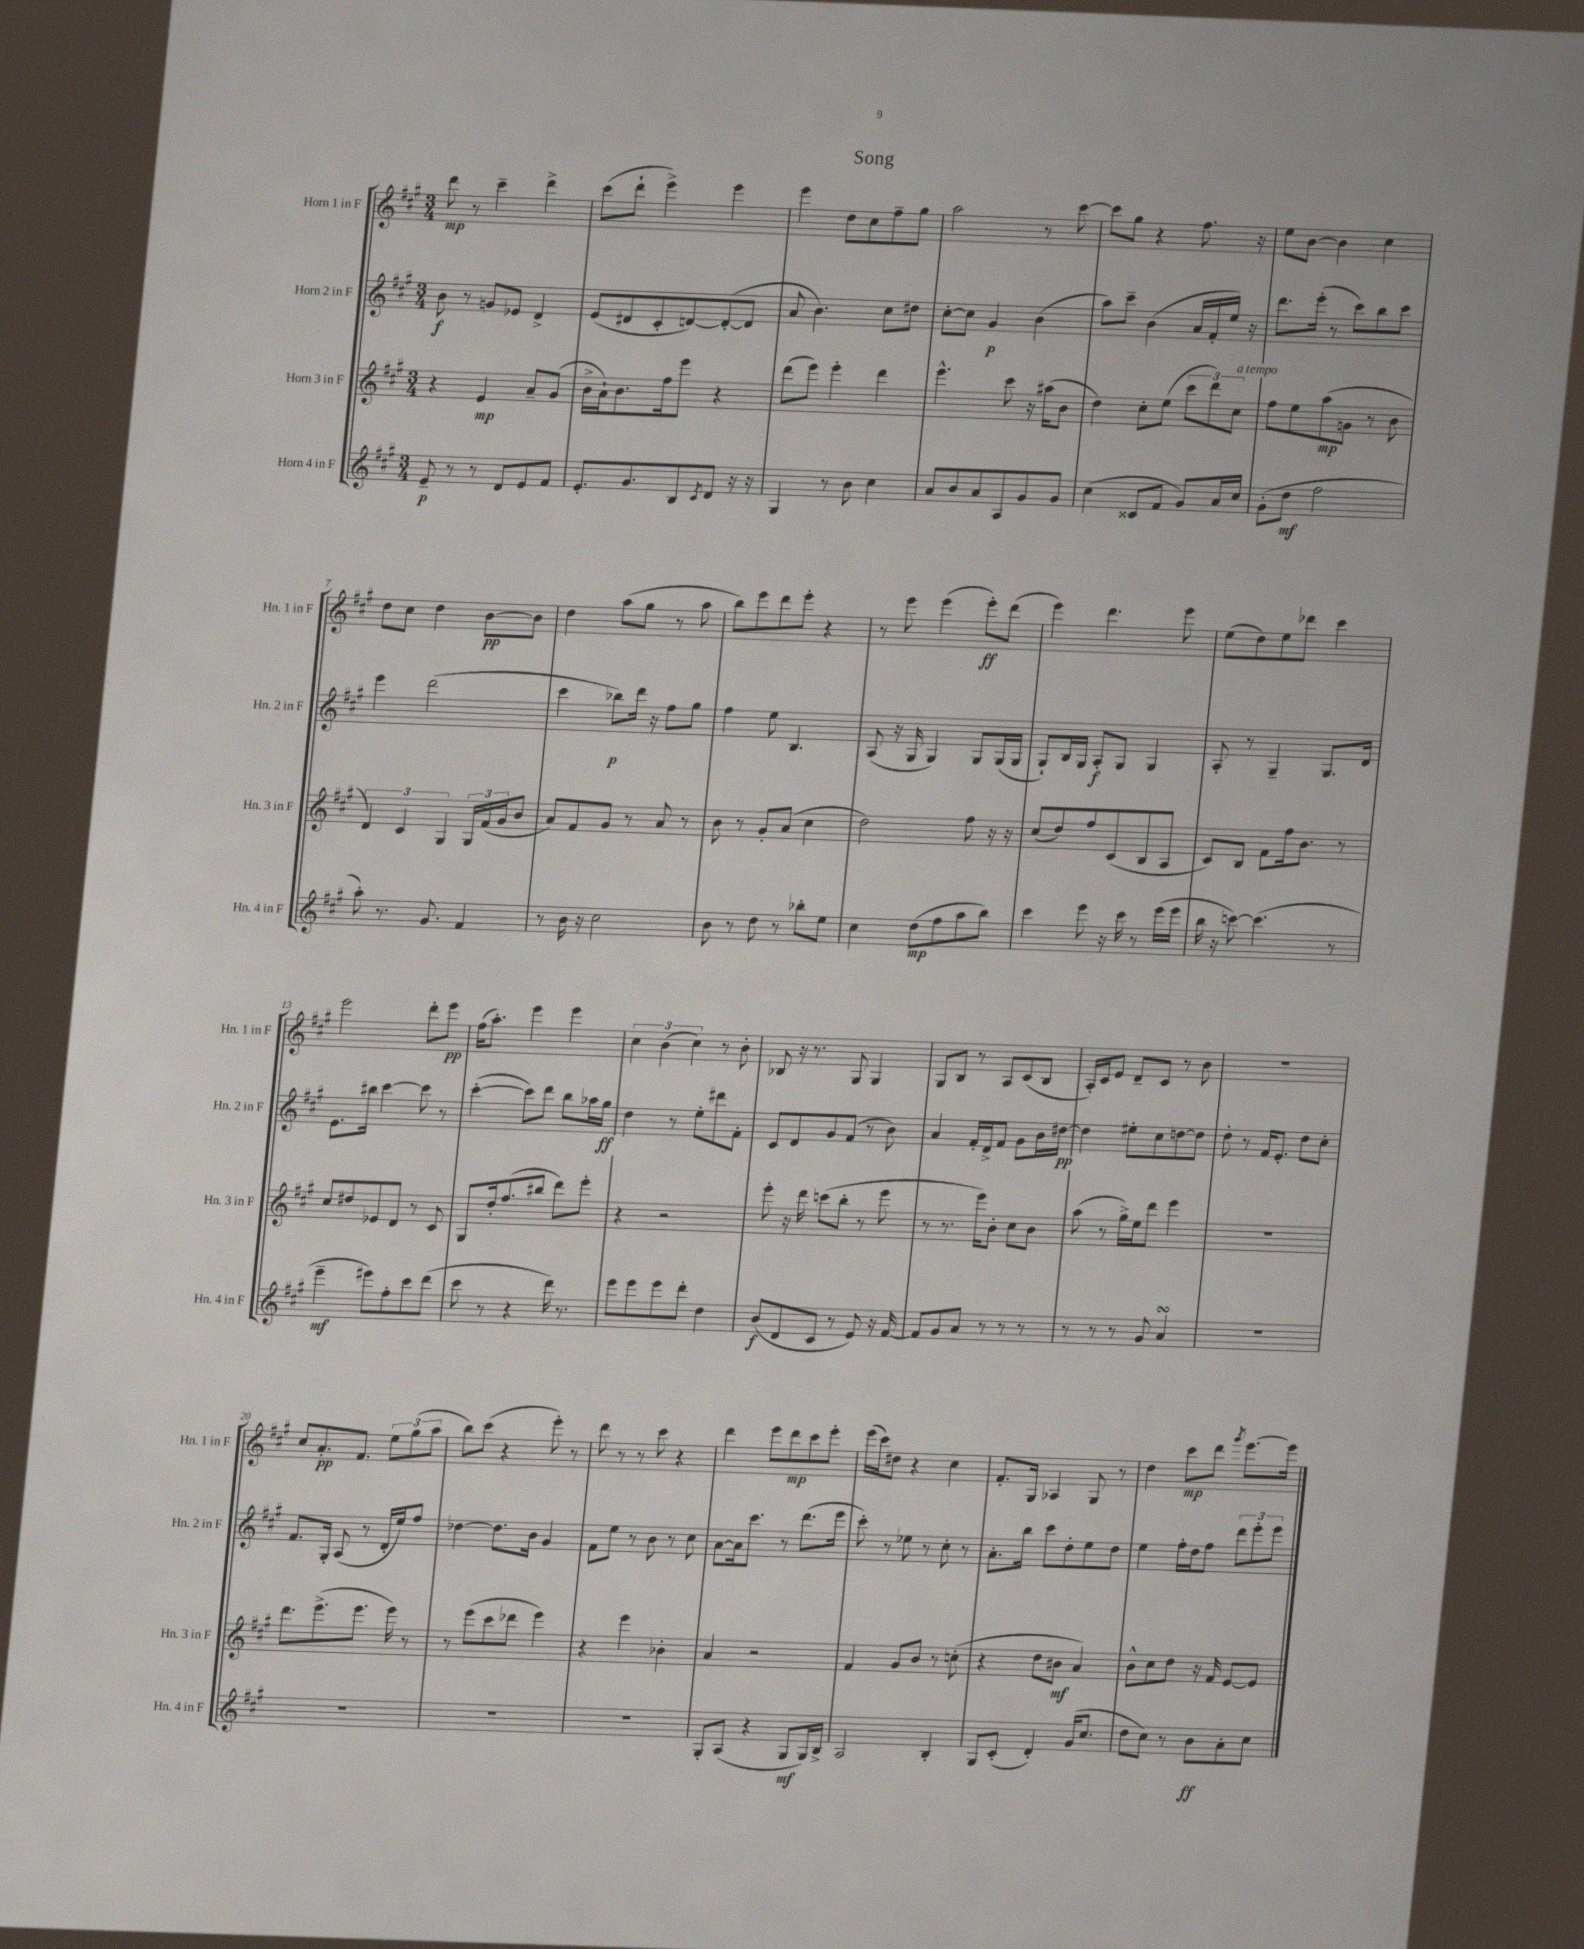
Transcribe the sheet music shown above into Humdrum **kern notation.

**kern	**dynam	**kern	**dynam	**kern	**dynam	**kern	**dynam
*part4	*part4	*part3	*part3	*part2	*part2	*part1	*part1
*staff4	*staff4	*staff3	*staff3	*staff2	*staff2	*staff1	*staff1
*I"Horn 4 in F	*	*I"Horn 3 in F	*	*I"Horn 2 in F	*	*I"Horn 1 in F	*
*I'Hn. 4 in F	*	*I'Hn. 3 in F	*	*I'Hn. 2 in F	*	*I'Hn. 1 in F	*
*clefG2	*	*clefG2	*	*clefG2	*	*clefG2	*
*k[f#c#g#]	*	*k[f#c#g#]	*	*k[f#c#g#]	*	*k[f#c#g#]	*
*M3/4	*	*M3/4	*	*M3/4	*	*M3/4	*
=1	=1	=1	=1	=1	=1	=1	=1
8e~/	p	4r	.	8b\	f	8ddd\	mp
8r	.	.	.	8r	.	8r	.
8r	.	4e/	mp	8gn/L	.	4ccc#~\	.
8d/L	.	.	.	8e-X/J	.	.	.
8e/	.	8a~/L	.	4d^/	.	4ddd^\	.
8f#/J	.	(8g#/J	.	.	.	.	.
=2	=2	=2	=2	=2	=2	=2	=2
8.e'/L	.	16b^\LL	.	(8e/L	.	(8ccc#\L	.
.	.	16a`\J)	.	.	.	.	.
.	.	8.b\	.	8d#X/	.	8ddd`\J	.
8.g#/	.	.	.	.	.	.	.
.	.	.	.	8c#'/	.	4eee^\)	.
.	.	16ff#\k	.	.	.	.	.
8B/	.	8eee\J	.	[8dn/)	.	.	.
8qc#/	.	.	.	.	.	.	.
8d/J	.	4r	.	(8d'/_	.	4eee\	.
16r	.	.	.	8d/J]	.	.	.
16r	.	.	.	.	.	.	.
=3	=3	=3	=3	=3	=3	=3	=3
4G#/	.	(8ddd\L	.	8a/	.	4eee\	.
.	.	8eee\J)	.	4.b\)	.	.	.
8r	.	4eee'\	.	.	.	8dd\L	.
8b\	.	.	.	.	.	8cc#\	.
4cc#\	.	4ddd\	.	8cc#\L	.	8ff#~\	.
.	.	.	.	8dd#X\J	.	8gg#\J	.
=4	=4	=4	=4	=4	=4	=4	=4
8a/L	.	4.eee^^\	.	[8cc#'\L	.	2aa\	.
8b/	.	.	.	8cc#\J]	.	.	.
8a/	.	.	.	4g#/	p	.	.
8A/	.	8ccc#\	.	.	.	.	.
8g#/	.	16r	.	(4b\	.	8r	.
.	.	(16aa#X\KL	.	.	.	.	.
8g#/J	.	8b\J	.	.	.	[8ccc#\	.
=5	=5	=5	=5	=5	=5	=5	=5
(4cc#\	.	4dd\)	.	8aa\L)	.	8ccc#\L]	.
.	.	.	.	8ccc#~\J	.	8gg#\J	.
8c##X/L	.	8cc#'\L	.	(4b\	.	4r	.
8f#/J	.	(8ee\J	.	.	.	.	.
8g#/L)	.	12ccc#\L	.	16a/LL	.	8.ff#\	.
.	.	.	.	16f#'/	.	.	.
.	.	12ddd\)	.	.	.	.	.
16a/L	.	.	.	16ee/JJ)	.	.	.
!	!	!LO:TX:a:i:t=a tempo	!	!	!	!	!
.	.	12cc#\J	.	.	.	.	.
16cc#/JJ	.	.	.	16r	.	16r	.
=6	=6	=6	=6	=6	=6	=6	=6
(8g#'\L	.	8ff#\L	.	8.ddd\L	.	8ee\L	.
8dd\J	mf	8ee\	.	.	.	[8b\J	.
.	.	.	.	(16eee'\Jk	.	.	.
2ff#\	.	(8aa\	mp	8r	.	4b\]	.
.	.	8gn\J	.	8ccc#\L)	.	.	.
.	.	8r	.	8bb\	.	4cc#\	.
.	.	8b\	.	8ccc#\J	.	.	.
!!LO:LB:g=z
=7	=7	=7	=7	=7	=7	=7	=7
8aa'\)	.	6d/)	.	4eee\	.	8dd\L	.
8.r	.	.	.	.	.	8cc#\J	.
.	.	6c#/	.	.	.	.	.
.	.	.	.	(2ddd\	.	4dd\	.
8.g#/	.	.	.	.	.	.	.
.	.	6G#/	.	.	.	.	.
4f#/	.	24G#/LL	.	.	.	[8b\L	pp
.	.	(24f#/	.	.	.	.	.
.	.	24g#/J	.	.	.	.	.
.	.	8b/J	.	.	.	8b\J]	.
=8	=8	=8	=8	=8	=8	=8	=8
8r	.	8a/L)	.	4ccc#\	.	4dd\	.
16b\	.	8f#/	.	.	.	.	.
16r	.	.	.	.	.	.	.
2cc#\	.	8g#/J	.	8bb-X\L)	p	(8aa\L	.
.	.	8r	.	16ddd\Jk	.	8gg#\J	.
.	.	.	.	16r	.	.	.
.	.	8a/	.	8ff#\L	.	8r	.
.	.	8r	.	8gg#\J	.	8aa\	.
=9	=9	=9	=9	=9	=9	=9	=9
8b\	.	8b\	.	4ff#\	.	8bb\L)	.
8r	.	8r	.	.	.	8eee\	.
8dd\	.	8g#'/L	.	8ee\	.	8ddd\	.
8r	.	(8a/J	.	4.B/	.	8eee'\J	.
8bb-X'\L	.	4cc#\	.	.	.	4r	.
8ee\J	.	.	.	.	.	.	.
=10	=10	=10	=10	=10	=10	=10	=10
4cc#\	.	2dd\)	.	(8A/	.	8r	.
.	.	.	.	16r	.	8eee\	.
.	.	.	.	16G#/	.	.	.
(8dd\L	mp	.	.	4G#/)	.	(4eee\	.
8ff#\	.	.	.	.	.	.	.
8aa\	.	8ff#\	.	8G#/L	.	8eee'\L)	ff
8bb\J)	.	16r	.	(16G#/L	.	(8ddd\J	.
.	.	16r	.	16G#/JJ	.	.	.
=11	=11	=11	=11	=11	=11	=11	=11
4ccc#\	.	(8cc#/L	.	8G#`/L)	.	4eee\)	.
.	.	8dd/)	.	16B/L	.	.	.
.	.	.	.	16G#/JJ	.	.	.
8eee\	.	8ff#/	.	8A'/L	f	4.ddd\	.
16r	.	(8c#/	.	8G#/J	.	.	.
16ccc#\	.	.	.	.	.	.	.
8r	.	8B/	.	4G#/	.	.	.
(16eee\LL	.	8A/J	.	.	.	8eee\	.
16eee\JJ	.	.	.	.	.	.	.
=12	=12	=12	=12	=12	=12	=12	=12
16bb\	.	8c#/L)	.	8A'/	.	(8ee\L	.
16r	.	.	.	.	.	.	.
[8cccn\)	.	8B/J	.	8r	.	8dd\)	.
(4.ccc\]	.	8f#\L	.	4G#~/	.	8ee\	.
.	.	16ff#\k	.	.	.	8ddd-X\J	.
.	.	8.b\J	.	.	.	.	.
.	.	.	.	8.G#/L	.	4ccc#\	.
8r	.	8r	.	.	.	.	.
.	.	.	.	16d/Jk	.	.	.
!!LO:LB:g=z
=13	=13	=13	=13	=13	=13	=13	=13
4eee~\	mf	8cc#/L	.	8.e\L	.	2eee\	.
.	.	8dd#X/	.	.	.	.	.
.	.	.	.	16bb#X\Jk	.	.	.
8eee#X\L)	.	8e-X/	.	[4ccc#\	.	.	.
8ff#'\	.	8d/J	.	.	.	.	.
8ccc#\	.	8r	.	8ccc#\]	.	8ddd'\L	.
(8ddd\J	.	8c#/	.	8r	.	8eee\J	pp
=14	=14	=14	=14	=14	=14	=14	=14
8ccc#\	.	8G#/L	.	([4ccc#'\	.	(16ff#\KL	.
.	.	.	.	.	.	8.aa'\J)	.
8r	.	16dd'/k	.	.	.	.	.
.	.	(8.ff#/	.	.	.	.	.
4r	.	.	.	8ccc#\L])	.	4eee\	.
.	.	8bb#X/J	.	8ddd\J	.	.	.
16ddd\)	.	8ddd\L)	.	8bb\L	.	4eee\	.
8.r	.	.	.	.	.	.	.
.	.	8eee'\J	.	16aa-X\L	.	.	.
.	.	.	.	16gg#\JJ	ff	.	.
=15	=15	=15	=15	=15	=15	=15	=15
8eee\L	.	4r	.	4dd\	.	6cc#\	.
8eee\	.	.	.	.	.	.	.
.	.	.	.	.	.	(6b\	.
8eee\	.	2r	.	8r	.	.	.
.	.	.	.	.	.	6cc#\)	.
8ddd'\J	.	.	.	8ee'\L	.	.	.
4dd\	.	.	.	8ddd#X\	.	8r	.
.	.	.	.	8f#'\J	.	8b'\	.
=16	=16	=16	=16	=16	=16	=16	=16
(8b/L	f	8eee'\	.	8c#/L	.	8B-X/	.
8d/	.	16r	.	8d/	.	16r	.
.	.	16ddd\	.	.	.	8.r	.
8c#/J	.	(8cccn\L	.	8g#/	.	.	.
8r	.	8bb'\J	.	(8f#/J	.	8G#/	.
8e/)	.	8r	.	8r	.	4G#/	.
16r	.	8eee\	.	8b\)	.	.	.
[16f#/	.	.	.	.	.	.	.
=17	=17	=17	=17	=17	=17	=17	=17
8f#/L]	.	8r	.	4a/	.	8G#/L	.
8g#/	.	8.r	.	.	.	8B/J	.
8a/J	.	.	.	16f#'/LL	.	8r	.
.	.	16eee\KL)	.	16d^/J	.	.	.
8r	.	8b'\J	.	8f#/J	.	8A/L	.
8r	.	8cc#\L	.	8g#\L	.	(8c#/	.
8r	.	8b\J	.	16b\L	.	8B/J	.
.	.	.	.	[16dd#X\JJ	pp	.	.
=18	=18	=18	=18	=18	=18	=18	=18
8r	.	(8aa\	.	4dd#\]	.	16A'/LL)	.
.	.	.	.	.	.	16c#/J	.
8r	.	8r	.	.	.	8e/J	.
8r	.	16gg#^\LL)	.	8ee#X'\L	.	8d~/L	.
.	.	16ee\J	.	.	.	.	.
8g#/	.	8ddd\J	.	8cc#\	.	8c#/J	.
4asSSs/	.	4eee\	.	[8ddn\	.	8r	.
.	.	.	.	8dd\J]	.	8b\	.
=19	=19	=19	=19	=19	=19	=19	=19
2.r	.	2.r	.	8dd'\	.	2.r	.
.	.	.	.	8r	.	.	.
.	.	.	.	16f#/KL	.	.	.
.	.	.	.	8.e'/J	.	.	.
.	.	.	.	8dd\L	.	.	.
.	.	.	.	8cc#'\J	.	.	.
!!LO:LB:g=z
=20	=20	=20	=20	=20	=20	=20	=20
2.r	.	8.ddd\L	.	8.f#/L	.	8cc#/L	.
.	.	.	.	.	.	8.a'/	pp
.	.	(8.eee^\	.	16G#'/Jk	.	.	.
.	.	.	.	(8A/	.	.	.
.	.	.	.	.	.	8.f#/J	.
.	.	8.eee\J	.	8r	.	.	.
.	.	.	.	16d'/LL	.	12ee\L	.
.	.	16eee\)	.	16ee/J)	.	.	.
.	.	.	.	.	.	(12gg#\	.
.	.	8r	.	8ff#/J	.	.	.
.	.	.	.	.	.	12aa\J	.
=21	=21	=21	=21	=21	=21	=21	=21
2.r	.	8r	.	[4dd-X\	.	8bb\L)	.
.	.	(8eee\L	.	.	.	(8ccc#\J	.
.	.	8ccc#\	.	8.dd-\L]	.	4r	.
.	.	8ddd-X\J	.	.	.	.	.
.	.	.	.	16b\Jk	.	.	.
.	.	4eee\)	.	4g#/	.	8eee'\)	.
.	.	.	.	.	.	8r	.
=22	=22	=22	=22	=22	=22	=22	=22
2.r	.	4r	.	8f#\L	.	8ddd\	.
.	.	.	.	8ee\J	.	8r	.
.	.	4eee\	.	8r	.	8r	.
.	.	.	.	8b\	.	8ccc#\	.
.	.	4b-X'\	.	8r	.	4r	.
.	.	.	.	8cc#\	.	.	.
=23	=23	=23	=23	=23	=23	=23	=23
8G#'/L	.	4a/	.	[8a\L	.	4ddd\	.
(8A/J	.	.	.	16a\k]	.	.	.
.	.	.	.	8.ccc#\J	.	.	.
4r	.	2r	.	.	.	8eee\L	.
.	.	.	.	8r	.	8ddd\	mp
8G#/L	mf	.	.	(8.ddd\L	.	8ccc#\	.
16G#/L)	.	.	.	.	.	8eee'\J	.
16B^/JJ	.	.	.	16eee\Jk	.	.	.
=24	=24	=24	=24	=24	=24	=24	=24
2A/	.	4f#/	.	8ccc#'\)	.	(16eee\LL	.
.	.	.	.	.	.	16ccc#\J)	.
.	.	.	.	8r	.	8dd#X\J	.
.	.	8g#/L	.	8ee-X\	.	4r	.
.	.	8b/J	.	8r	.	.	.
4B'/	.	8r	.	8cc#'\	.	4cc#\	.
.	.	(8ccn'\	.	8r	.	.	.
=25	=25	=25	=25	=25	=25	=25	=25
8G#/L	.	4r	.	8.a'\L	.	8.f#'/L	.
(8c#'/J	.	.	.	.	.	.	.
.	.	.	.	16bb\Jk	.	16G#/Jk	.
4d'/)	.	8dd\L	.	8ccc#\L	.	4A-X/	.
.	.	8b#X\J	mf	8dd'\	.	.	.
(16g#/KL	.	4a/)	.	8ee\	.	8G#/	.
8.cc#/J	.	.	.	.	.	.	.
.	.	.	.	8dd\J	.	8r	.
=26	=26	=26	=26	=26	=26	=26	=26
8dd\L	.	8b^^\L	.	4ee\	.	4dd\	.
8cc#\J)	.	8cc#\	.	.	.	.	.
8r	.	8dd\J	.	16ff#'\LL	.	8ccc#\L	mp
.	.	.	.	16dd\J	.	.	.
8b\L	ff	16r	.	8ff#\J	.	8ddd\J	.
.	.	16f#/	.	.	.	.	.
.	.	.	.	.	.	8qggg#/	.
8a'\	.	[8e/L	.	12ddd\L	.	[8.eee\L	.
.	.	.	.	12eee'\	.	.	.
8cc#\J	.	8e/J]	.	.	.	.	.
.	.	.	.	12eee\J	.	.	.
.	.	.	.	.	.	16eee\Jk]	.
==	==	==	==	==	==	==	==
*-	*-	*-	*-	*-	*-	*-	*-
